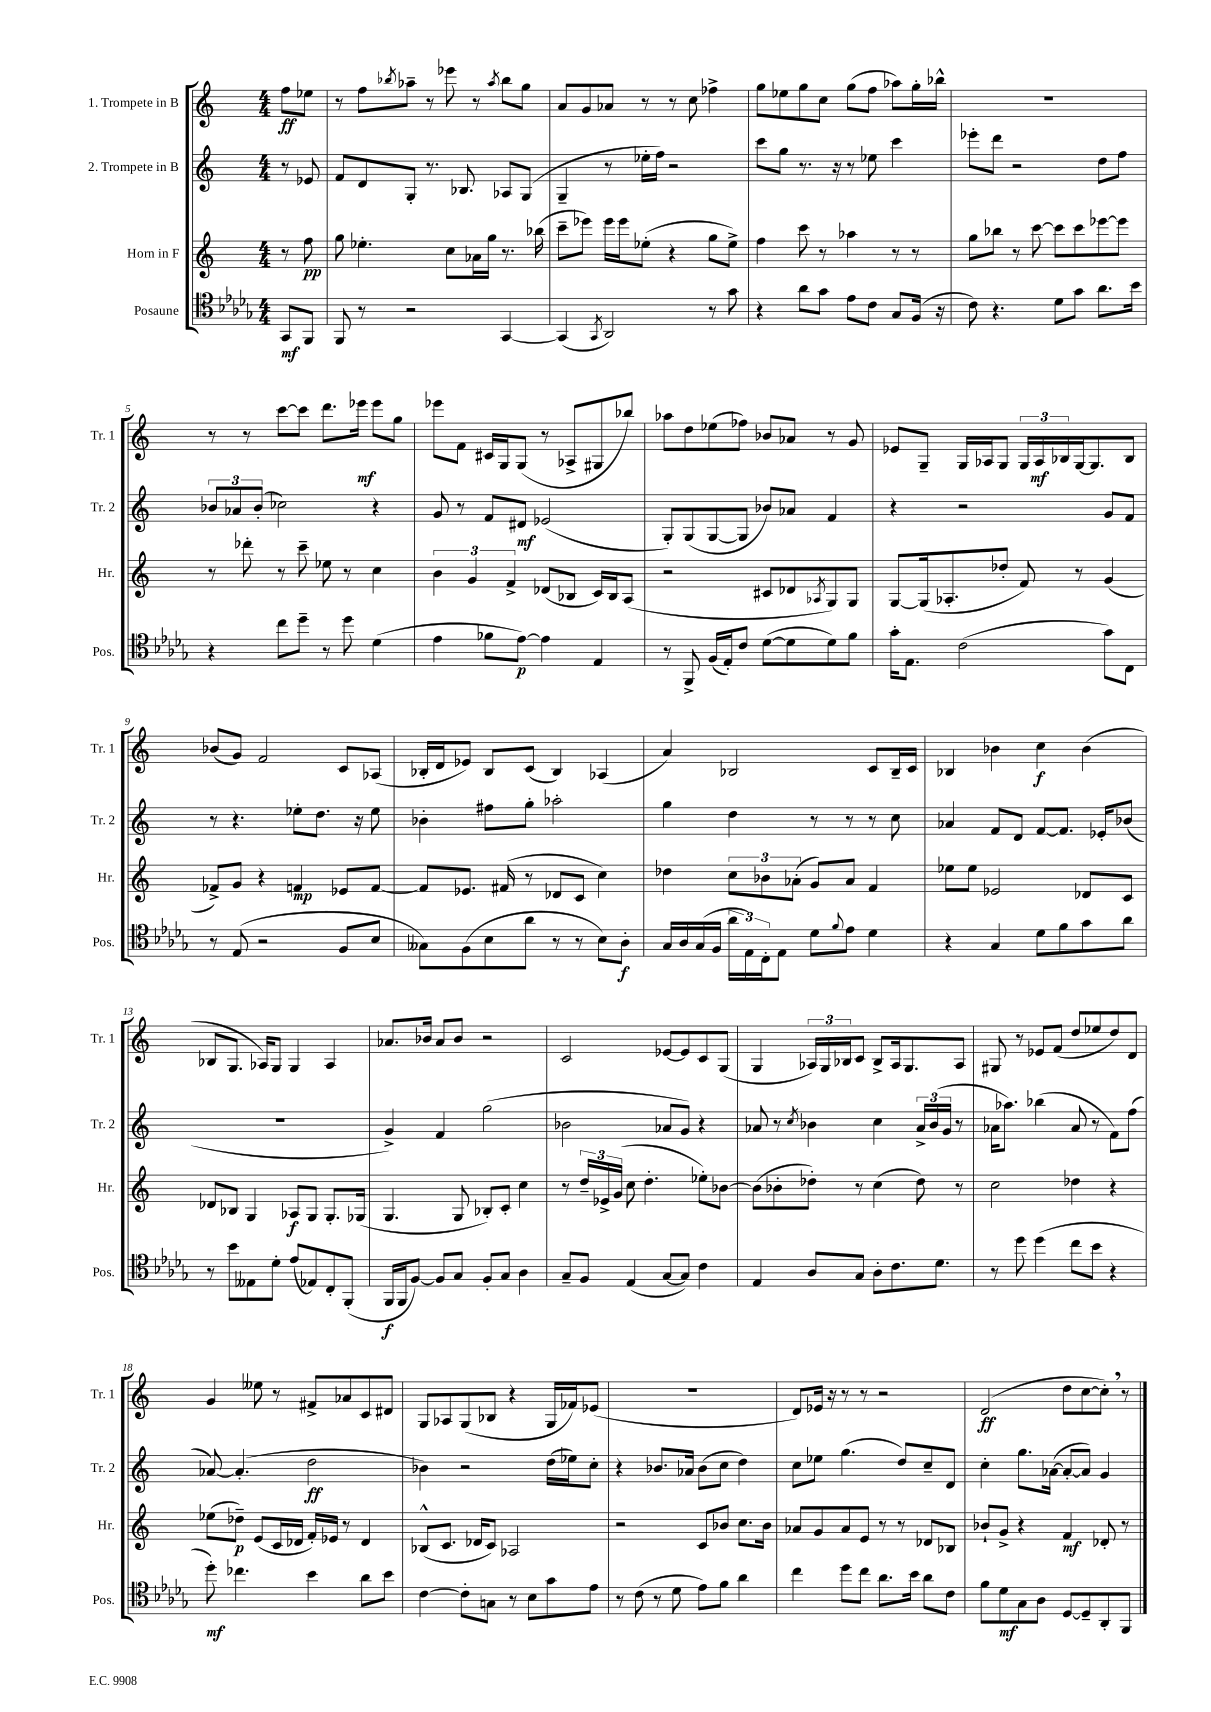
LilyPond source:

<<
\new StaffGroup <<
\new Staff = "s0" \with { instrumentName = "1. Trompete in B" shortInstrumentName = "Tr. 1" } {
    \clef treble \key c \major \numericTimeSignature \time 4/4 \partial 4
    f''8\ff ees''8 |
    r8 f''8 \acciaccatura { bes''8 } aes''8-- r8 ees'''8 r8 \acciaccatura { aes''8 } bes''8 g''8 |
    a'8 g'8 aes'8 r8 r8 c''8 fes''4-> |
    g''8 ees''8 g''8 c''8 g''8( f''8 aes''8) g''16-. bes''16-^ |
    R1 |
    r8 r8 c'''8~ c'''8 d'''8. ees'''16\mf ees'''8 g''8 |
    ees'''8 f'8 cis'16 g16 g8( r8 aes8-> gis8 bes''8) |
    aes''8 d''8 ees''8( fes''8) bes'8 aes'8 r8 g'8 |
    ees'8 g8-- g16 aes16 g8 \tuplet 3/2 { g16 aes16\mf bes16 } g16~ g8. bes8 |
    bes'8( g'8) f'2 c'8 aes8( |
    bes16-. d'16 ees'8) bes8 c'8( bes4) aes4( |
    a'4) bes2 c'8 bes16-- c'16 |
    bes4 bes'4 c''4\f bes'4( |
    bes8 g8. aes16) g8 g4 aes4 |
    aes'8. bes'16 aes'8 bes'8 r2 |
    c'2 ees'8~ ees'8 c'8 g8( |
    g4 \tuplet 3/2 { aes16) g16 bes16 } c'8 bes8-> aes16 g8. aes8 |
    gis8 r8 ees'8 f'8( d''8 ees''8 d''8) d'8 |
    g'4 eeses''8 r8 fis'8-> aes'8 c'8 dis'8 |
    g8 aes8 g8( bes8 r4 g16 fes'16) ees'8( |
    R1 |
    d'8) ees'16 r16 r8 r8 r2 |
    d'2\ff( d''8 c''8~ c''8-.) \breathe r8 \bar "|." |
}
\new Staff = "s1" \with { instrumentName = "2. Trompete in B" shortInstrumentName = "Tr. 2" } {
    \clef treble \key c \major \numericTimeSignature \time 4/4 \partial 4
    r8 ees'8 |
    f'8 d'8 g8-. r8. bes8. aes8 g8( |
    g4-- r8 ees''16-. f''16) r2 |
    c'''8 g''8 r8. r16 r8 ees''8 c'''4 |
    ees'''8-. d'''8 r2 d''8 f''8 |
    \tuplet 3/2 { bes'8 aes'8 bes'8-.( } ces''2) r4 |
    g'8 r8 f'8 dis'8\mf ees'2( |
    g8-.) g8( g8~ g8 bes'8) aes'8 f'4 |
    r4 r2 g'8 f'8 |
    r8 r4. ees''8-. d''8. r16 ees''8 |
    bes'4-. fis''8 g''8-. aes''2-. |
    g''4 d''4 r8 r8 r8 c''8 |
    aes'4 f'8 d'8 f'8~ f'8. ees'16-. bes'8( |
    R1 |
    g'4->) f'4 g''2( |
    bes'2 aes'8 g'8) r4 |
    aes'8 r8 \acciaccatura { c''8 } bes'4 c''4 \tuplet 3/2 { aes'16-> bes'16( g'16 } r8 |
    aes'16 aes''8.) bes''4( aes'8 r8 f'8) f''8( |
    aes'8~) aes'4.-.( d''2\ff |
    bes'4) r2 d''16( ees''16) c''8-. |
    r4 bes'8. aes'16 bes'8( c''8 d''4) |
    c''8 ees''8 g''4.( d''8) c''8-- d'8 |
    c''4-. g''8. aes'16~( aes'8~-. aes'8) g'4 \bar "|." |
}
\new Staff = "s2" \with { instrumentName = "Horn in F" shortInstrumentName = "Hr." } {
    \clef treble \key c \major \numericTimeSignature \time 4/4 \partial 4
    r8 f''8\pp |
    g''8 ees''4.-. c''8 aes'16 g''16 r8. bes''16( |
    c'''8-- ees'''8) ees'''16 ees'''16 ees''8-.( r4 g''8 ees''8->) |
    f''4 c'''8 r8 aes''4 r8 r8 |
    g''8 bes''8 r8 c'''8~ c'''8 c'''8 ees'''8~ ees'''8 |
    r8 des'''8-. r8 c'''8-- ees''8 r8 c''4 |
    \tuplet 3/2 { b'4 g'4 f'4-> } des'8( bes8 c'16) bes16 a8( |
    r2 cis'8 des'8 \acciaccatura { aes8 } g8) g8 |
    g8~ g16( aes8.-. des''8-. f'8) r8 g'4( |
    fes'8->) g'8 r4 f'4\mp ees'8 f'8~ |
    f'8 ees'8. fis'16( r8 des'8 c'8 c''4) |
    des''4 \tuplet 3/2 { c''8 bes'8 aes'8-.( } g'8) aes'8 f'4 |
    ees''8 ees''8 ees'2 des'8 c'8 |
    des'8 bes8 g4 aes8\f g8 g8.-. ges16( |
    g4. g8 bes8-.) c'8-. c''4 |
    r8 \tuplet 3/2 { d''16-- ees'16-> g'16( } c''8 d''4.-. ees''8-.) bes'8~ |
    bes'8( bes'8-. des''8-.) r8 c''4( des''8) r8 |
    c''2 des''4 r4 |
    ees''8( des''8--\p) e'8( c'16 des'16 f'16-.) ees'16 r8 des'4 |
    bes8-^( c'8. des'16 c'8) aes2 |
    r2 c'8 bes'8 c''8. bes'16 |
    aes'8 g'8 aes'8 e'8 r8 r8 des'8 bes8 |
    bes'8-! g'8-> r4 f'4\mf des'8-. r8 \bar "|." |
}
\new Staff = "s3" \with { instrumentName = "Posaune" shortInstrumentName = "Pos." } {
    \clef tenor \key des \major \numericTimeSignature \time 4/4 \partial 4
    ges,8\mf f,8 |
    f,8 r8 r2 ges,4~ |
    ges,4( \acciaccatura { ges,8 } aes,2) r8 ges'8 |
    r4 aes'8 ges'8 ees'8 c'8 ges8 f16( r16 |
    c'8) r4. des'8 ges'8 aes'8. bes'16 |
    r4 c''8 des''8-- r8 des''8 des'4( |
    ees'4 fes'8 ees'8~\p) ees'4 ees4 |
    r8 f,8-> f16( ees16-.) c'8 des'8~( des'8 des'8) f'8 |
    ges'16-. ees8. c'2( ges'8) c8 |
    r8 ees8( r2 f8 bes8 |
    geses8) f8( bes8 aes'8 r8 r8 bes8) aes8-.\f |
    ges16 aes16 ges16( f16 \tuplet 3/2 { aes'16 ees16) c16-. } ees8 des'8 \appoggiatura { f'8 } ees'8 des'4 |
    r4 ges4 des'8 f'8 ges'8 aes'8 |
    r8 bes'8 eeses8 des'8-. ees'8( ees8) c8-. f,8-.( |
    f,16\f f,16 f8~) f8 ges8 f8-. ges8 aes4 |
    ges8-- f8 ees4( ges8~ ges8) c'4 |
    ees4 aes8 ges8 aes8-. c'8. des'8. |
    r8 des''8 des''4( c''8 bes'8 r4 |
    des''8-.\mf) ces''4. bes'4 aes'8 bes'8 |
    c'4~ c'8-. g8 r8 bes8 ges'8 ees'8 |
    r8 c'8( r8 des'8 ees'8) f'8 aes'4 |
    c''4 des''8 c''8 aes'8. bes'16 aes'8 c'8 |
    f'8 des'8\mf ges8 aes8 des8~ des8-- aes,8-. f,8 \bar "|." |
}
>>
>>
